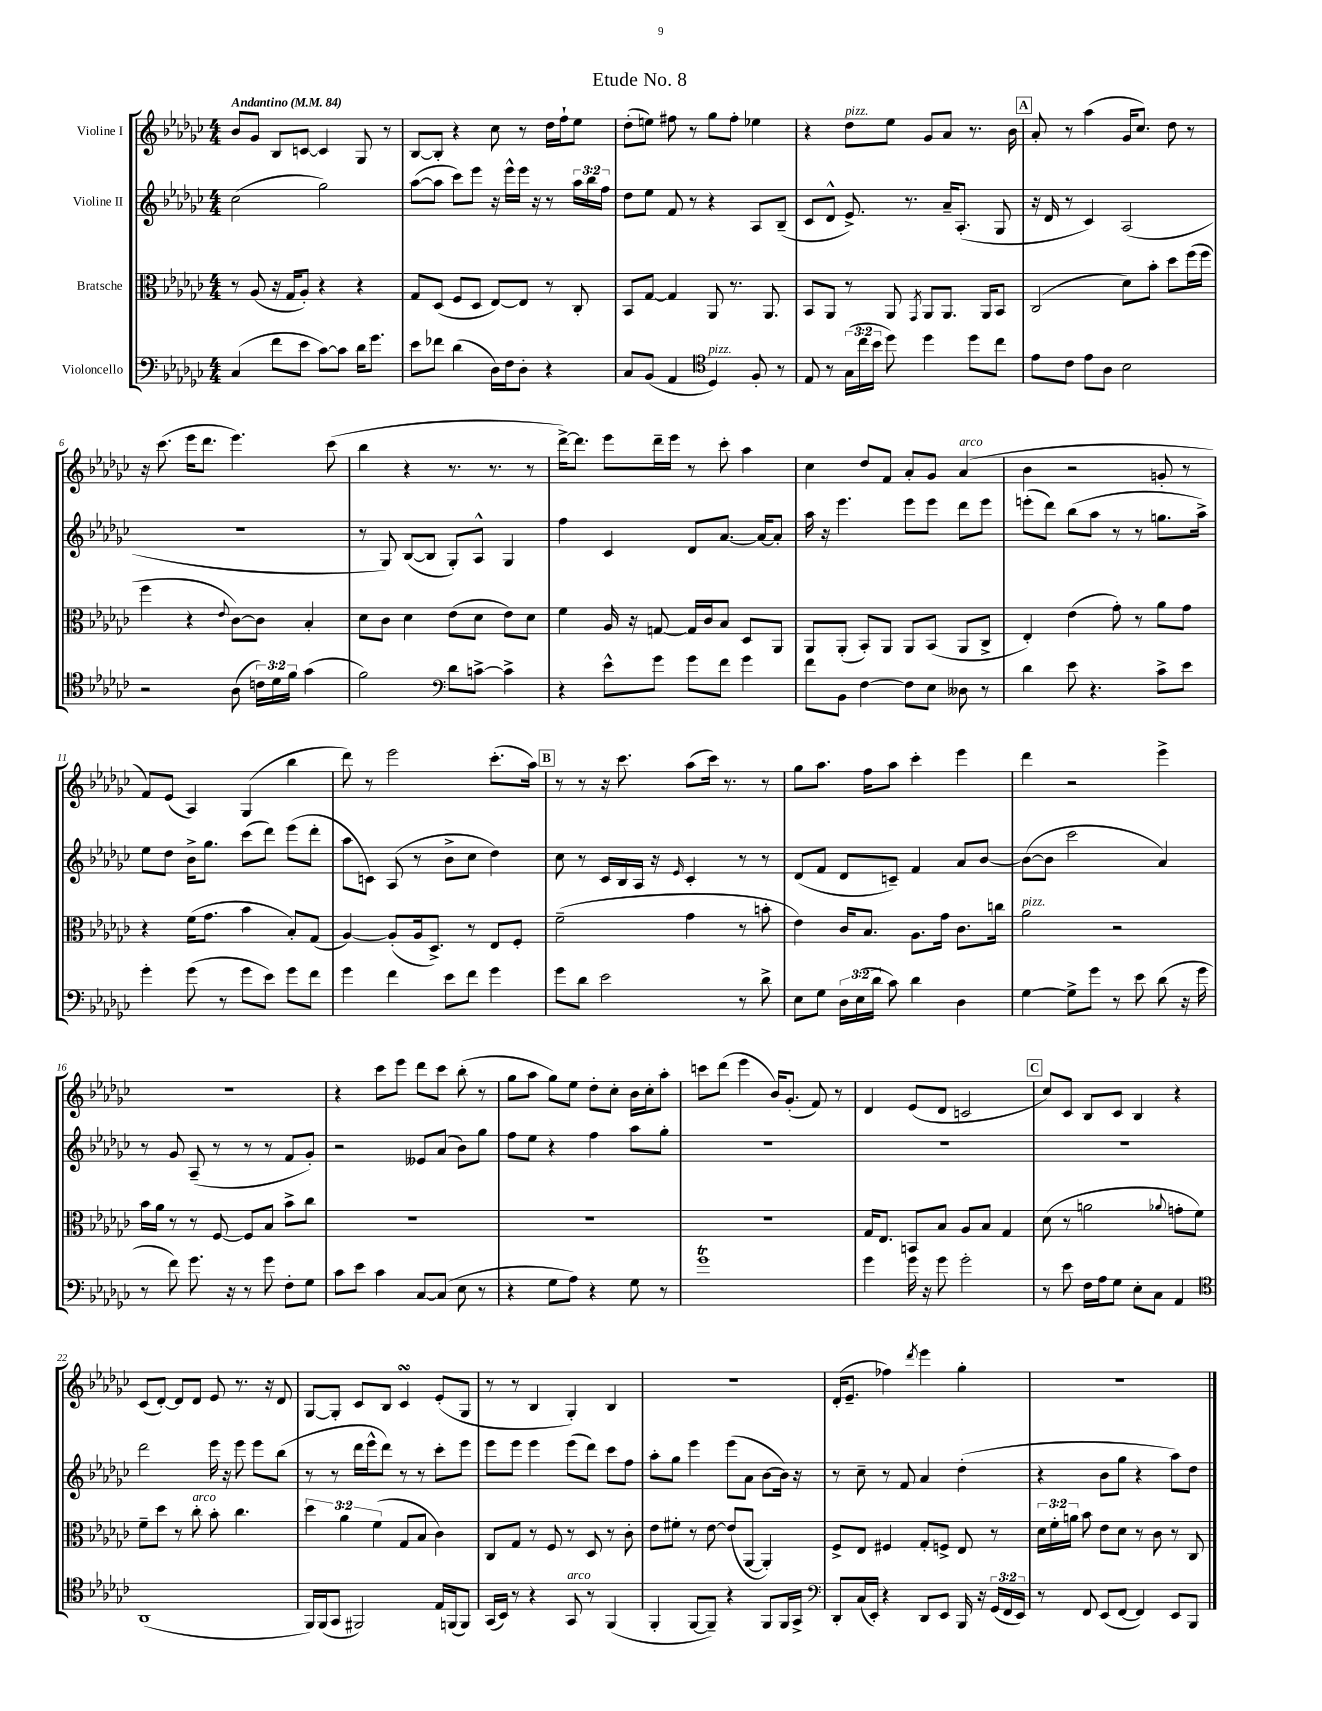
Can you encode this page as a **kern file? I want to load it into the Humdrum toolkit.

**kern	**kern	**kern	**kern
*staff4	*staff3	*staff2	*staff1
*clefF4	*clefC3	*clefG2	*clefG2
*k[b-e-a-d-g-c-]	*k[b-e-a-d-g-c-]	*k[b-e-a-d-g-c-]	*k[b-e-a-d-g-c-]
*M4/4	*M4/4	*M4/4	*M4/4
*MM84	*MM84	*MM84	*MM84
(4C-	8r	(2cc-	8b-
.	(8A-	.	8g-
8f	16r	.	8B-
.	16G-	.	.
8e-	8A-')	.	[8c
[8c-)	4r	2gg-)	4c]
8c-]	.	.	.
16d-	4r	.	8G-
8.g-	.	.	.
.	.	.	8r
=	=	=	=
8e-	8G-	([8aa-	[8B-
8f-	(8D-	8aa-]	8B-']
(4d-	8F	8ccc-)	4r
.	8D-	8eee-	.
16D-)	[8E-)	16r	8cc-
16F	.	16eee-^^	.
8D-'	8E-]	16eee-	8r
.	.	16r	.
4r	8r	8r	16dd-
.	.	.	16ff`
.	8C-'	24aa-	8ee-
.	.	24bb-	.
.	.	24ff	.
=	=	=	=
8C-	8BB-	8dd-	(8dd-'
(8BB-	[8G-	8ee-	8ee)
4AA-	4G-]	8f	8ff#
.	.	8r	8r
*clefC4	*	*	*
4D-)	8AA-	4r	8gg-
.	8.r	.	8ff#'
8F'	.	8A-	4ee-
.	8.AA-	.	.
8r	.	(8B-~	.
=	=	=	=
8E-	8BB-	8c-	4r
8r	8AA-	8d-^^	.
(24G-	8r	8.e-^)	8dd-
24cc-	.	.	.
24b-	.	.	.
8dd-)	8AA-	.	8ee-
.	.	8.r	.
.	8qGG-	.	.
4dd-	8AA-	.	8g-
.	8.AA-	16a-~	8a-
.	.	(8.A-'	.
8dd-	.	.	8.r
.	16AA-	.	.
8cc-	8BB-	8G-	.
.	.	.	16b-
=	=	=	=
8e-	(2C-	16r	8a-'
.	.	16d-	.
8c-	.	8r	8r
8e-	.	4c-)	(4aa-
8A-	.	.	.
2B-	8d-)	(2A-	16g-
.	.	.	8.cc-)
.	8b-'	.	.
.	8dd-	.	8dd-
.	(16ff	.	8r
.	16ff	.	.
=	=	=	=
2r	4ff	1r	16r
.	.	.	(8.ccc-
.	4r	.	16eee-
.	.	.	8.ddd-
.	8qqe-	.	.
(8A-	[8c-)	.	4.eee-)
24c)	8c-]	.	.
24d-	.	.	.
24f	.	.	.
(4g-	4B-'	.	.
.	.	.	(8ccc-
=	=	=	=
2f)	8d-	8r	4bb-
.	8c-	8G-)	.
.	4d-	([8B-	4r
.	.	8B-]	.
*clefF4	*	*	*
8d-	(8e-	8G-')	8.r
[8c^	8d-	8A-^^	.
.	.	.	8.r
4c^]	8e-)	4G-	.
.	8d-	.	8r
=	=	=	=
4r	4f	4ff	[16ddd-^)
.	.	.	8.ddd-]
8e-^^	16A-	4c-	8eee-
.	16r	.	.
8g-	[8G	.	16ddd-~
.	.	.	16eee-
8g-	16G]	8d-	8r
.	16c-	.	.
8f	8B-	[8.a-	8ccc-'
4g-	8D-	.	4aa-
.	.	16a-_	.
.	8AA-	8a-']	.
=	=	=	=
8f	8AA-	16aa-	4cc-
.	.	16r	.
8BB-	(8AA-'	4.eee-	.
[4F	8BB-')	.	8dd-
.	8AA-	.	8f
8F]	8AA-	8eee-	8a-'
8E-	(8BB-	8eee-	8g-
8D--	8AA-	8ddd-	(4a-
8r	8C-^	8eee-	.
=	=	=	=
4d-	4E-')	(8eee'	4b-
.	.	8ddd-)	.
8e-	(4e-	(8bb-	2r
4.r	.	8aa-	.
.	8g-')	8r	.
.	8r	8r	.
8c-^	8a-	8.gg	8g'
8e-	8g-	.	8r
.	.	16aa-^)	.
=	=	=	=
4g-'	4r	8ee-	8f)
.	.	8dd-	(8e-
(8g-	(16f	16b-^	4A-)
.	8.g-	8.gg-	.
8r	.	.	.
8g-	4b-	(8ccc-	(4G-
8e-)	.	8ddd-)	.
8g-	8B-')	(8eee-	4bb-
8f	(8G-	8ddd-'	.
=	=	=	=
4g-	[4A-)	8aa-	8ddd-)
.	.	8c)	8r
4f	(8A-']	(8A-	2eee-
.	16A-	8r	.
.	8.D-^)	.	.
8e-	.	8b-^	.
8f	8r	8cc-	.
4g-	8E-	4dd-)	(8.ccc-'
.	8F'	.	.
.	.	.	16aa-)
=	=	=	=
8g-	(2f~	8cc-	8r
8d-	.	8r	8r
2e-	.	16c-	16r
.	.	16B-	8.ccc-
.	.	16A-	.
.	.	16r	.
.	.	16qqe-	.
.	4g-	4c-'	(8aa-
.	.	.	16ccc-)
.	.	.	8.r
8r	8r	8r	.
8d-^	8b'	8r	8r
=	=	=	=
8E-	4e-)	(8d-	8gg-
8G-	.	8f	8.aa-
24D-	16c-	8d-	.
(24E-	.	.	.
.	8.B-	.	16ff
24d-	.	.	.
8c-)	.	8c~)	8aa-
4d-	8.A-	4f	4ccc-'
.	16g-	.	.
4D-	8.c-	8a-	4eee-
.	.	[8b-	.
.	16cc	.	.
=	=	=	=
[4G-	2a-	(8b-_	4ddd-
.	.	8b-]	.
8G-^]	.	2ccc-	2r
8g-	.	.	.
8r	2r	.	.
8e-	.	.	.
(8d-	.	4a-)	4eee-^
16r	.	.	.
16g-	.	.	.
=	=	=	=
8r	16b-	8r	1r
.	16a-	.	.
8f)	8r	8g-	.
8.g-	8r	(8A-~	.
.	[8F	8r	.
16r	.	.	.
8r	8F]	8r	.
8g-	8B-	8r	.
8F'	8b-^	8f	.
8G-	8cc-	8g-')	.
=	=	=	=
8c-	1r	2r	4r
8e-	.	.	.
4c-	.	.	8ccc-
.	.	.	8eee-
[8C-	.	8e--	8ddd-
(8C-]	.	(8a-	8ccc-
8E-	.	8b-)	(8bb-'
8r	.	8gg-	8r
=	=	=	=
4r	1r	8ff	8gg-
.	.	8ee-	8aa-
8G-	.	4r	8gg-)
8A-)	.	.	8ee-
4r	.	4ff	8dd-'
.	.	.	8cc-'
8G-	.	8aa-	16b-
.	.	.	16cc-'
8r	.	8gg-'	8aa-'
=	=	=	=
1g-	1r	1r	8ccc
.	.	.	(8ddd-
.	.	.	4eee-
.	.	.	16b-)
.	.	.	(8.g-'
.	.	.	8f)
.	.	.	8r
=	=	=	=
4g-	16G-	1r	4d-
.	8.E-	.	.
16g-	8BB	.	(8e-
16r	.	.	.
8g-	8B-	.	8d-
2g-'	8A-	.	2c
.	8B-	.	.
.	4G-	.	.
=	=	=	=
8r	(8d-	1r	8cc-)
8e-	8r	.	8c-
16F	2a	.	8B-
16A-	.	.	.
8G-	.	.	8c-
8E-'	.	.	4B-
8C-	.	.	.
.	8qqa-	.	.
4AA-	8g'	.	4r
.	8f)	.	.
=	=	=	=
*clefC4	*	*	*
(1AA-	8f~	2ddd-	(8c-
.	8dd-	.	[8d-')
.	8r	.	8d-]
.	8cc-'	.	8d-
.	8b-'	16eee-	8e-
.	.	16r	.
.	4.cc-	8eee-	8.r
.	.	8eee-	.
.	.	.	16r
.	.	(8bb-	8d-
=	=	=	=
16FF)	6dd-	8r	[8G-
(16FF	.	.	.
8GG-	.	8r	8G-']
.	6a-	.	.
2FF#)	.	16ddd-	8c-
.	.	16eee-^^	.
.	(6f	.	.
.	.	8ddd-)	8B-
.	8G-	8r	4c-
.	8B-	8r	.
16E-	4c-)	8ccc-'	(8e-'
(16FF	.	.	.
8FF)	.	8eee-	8G-
=	=	=	=
(16GG-	8C-	8eee-	8r
16BB-)	.	.	.
8r	8G-	8eee-	8r
4r	8r	4eee-	4B-
.	8F	.	.
8GG-	8r	(8eee-	4G-')
8r	8D-	8ddd-)	.
(4FF	8r	8ccc-	4B-
.	8c-'	8ff	.
=	=	=	=
4FF'	8e-	8aa-'	1r
.	8f#'	8gg-	.
[8FF	8r	4eee-	.
8FF~])	[8e-	.	.
4r	(8e-]	(8eee-	.
.	[8AA-	8a-	.
8FF	4AA-'])	[8b-	.
16FF	.	16b-])	.
16GG-^	.	16r	.
=	=	=	=
*clefF4	*	*	*
8DD-'	8F^	8r	(16d-'
.	.	.	8.e-~
(16C-	8E-	8cc-~	.
16EE-')	.	.	.
4r	4F#	8r	4ff-)
.	.	8f	.
.	.	.	8qddd-
8DD-	8G-'	4a-	4eee-
8EE-	8F^	.	.
16BBB-	8E-	(4dd-'	4gg-'
16r	.	.	.
(24GG-	8r	.	.
24FF	.	.	.
24EE-)	.	.	.
=	=	=	=
8r	24d-	4r	1r
.	24f'	.	.
.	24a	.	.
8FF	8b-	.	.
(8EE-	8e-	8b-	.
[8FF	8d-	8gg-	.
4FF])	8r	4r	.
.	8c-	.	.
8EE-	8r	8aa-)	.
8BBB-	8C-	8dd-	.
==	==	==	==
*-	*-	*-	*-
